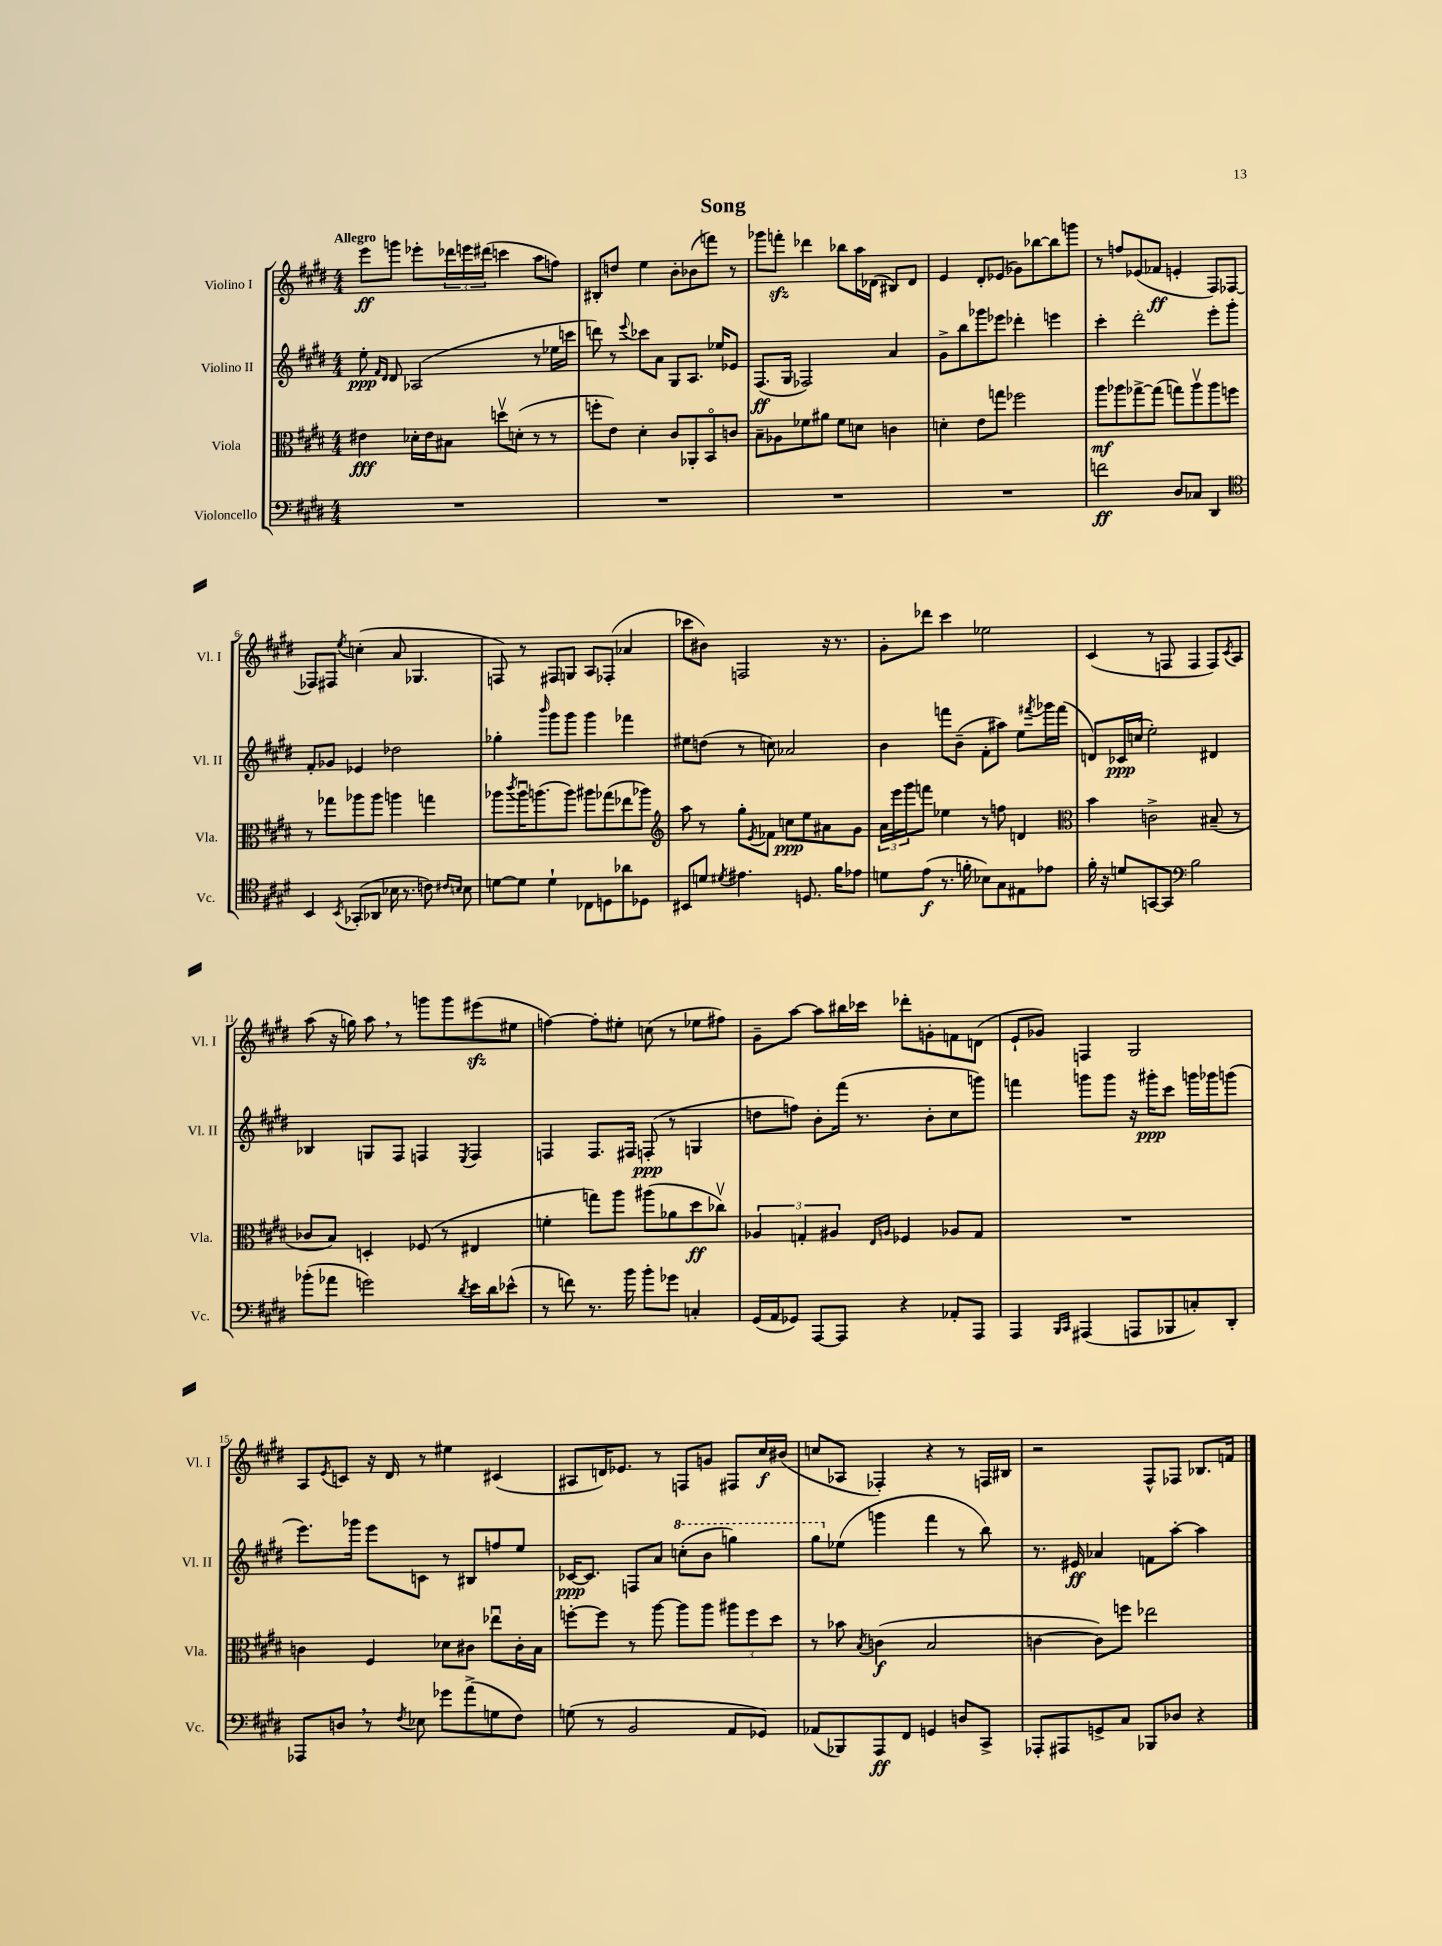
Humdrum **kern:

**kern	**kern	**kern	**kern
*staff4	*staff3	*staff2	*staff1
*clefF4	*clefC3	*clefG2	*clefG2
*k[f#c#g#d#]	*k[f#c#g#d#]	*k[f#c#g#d#]	*k[f#c#g#d#]
*M4/4	*M4/4	*M4/4	*M4/4
1r	4e#\	8ee'\	8eee\L
.	.	16qqf#/LL	.
.	.	16qqd#/JJ	.
.	.	8d#/	8ggg\J
.	16d-'\LL	(2A-/	8eee-'\L
.	16e#\J	.	.
.	8B#\J	.	24ddd-\L
.	.	.	24eee\
.	.	.	(24ddd#\JJ
.	8ddv\L	.	4ccc\
.	(8d'\J	.	.
.	8r	8r	8aa\L
.	8r	16ee-\LL	8ff\J)
.	.	16ccc\JJ	.
=	=	=	=
1r	8ff'\L	8ddd\)	8B#'/L
.	8e\J)	8r	8dd/J
.	.	8qqeee/	.
.	4d#'\	8ccc-\L	4ee\
.	.	8a\J	.
.	8c#/L	8G#/L	8b'\L
.	8AA-'/	8.A/J	(8b-\
.	8BBo/	.	8fff\J)
.	.	16ee-/LK	.
.	8c/J	8e-/J	8r
=	=	=	=
1r	8B~\L	(8.F#/L	8ggg-\L
.	8A-\	.	8fff'\J
.	.	16G#/Jk	.
.	8f-\	2F-/)	4ddd-\
.	8a#\J	.	.
.	8f-\L	.	8bb-\L
.	8d\J	.	16aa\L
.	.	.	(16d-\JJ
.	4c\	4a/	8B#/L)
.	.	.	8d-/J
=	=	=	=
1r	4d'\	8g#^\L	4e/
.	.	8bb\	.
.	8e\L	8ggg-\	8d#'/L
.	8gg\J	8eee-\J	(8e-/J
.	2ff-\	4ddd-'\	8g-\L)
.	.	.	[8bb-\
.	.	4eee\	8bb-\]
.	.	.	8ggg\J
=	=	=	=
2f\	8aa\L	4ccc#'\	8r
.	8aa-\	.	8ff/L
.	[8gg-^\	2ddd#'\	(8e-/
.	(8gg-\]J	.	8f-/J
8D#/L	8gg\L)	.	4e'/
8C-/J	8aa-v\	.	.
4DD#/	8aa-\	8eee'\L	8F#/L)
.	8ff\J	8ggg#'\J	[8F-/J
=	=	=	=
*clefC4	*	*	*
4BB/	8r	8f#'/L	8F-/]L
.	8gg-\L	8g-/J	8F#/J
8qBB/	.	.	8qee/
(8GG-'/L	8aa-\	4e-/	(4cc'\
8AA-/J	8aa-\J	.	.
16B-\	4aa\	2dd-\	8a/
8.r	.	.	.
.	.	.	4.G-/
8c\)	4gg\	.	.
16qqc#/LL	.	.	.
16qqB/JJ	.	.	.
8B\	.	.	.
=	=	=	=
[8d\L	8aa-\L	4gg-'\	8F/)
.	8qccc#/	.	.
8d\]J	16aa-u\K	.	8r
.	(8.aa\	.	.
.	.	16qqbbb/	.
4d`\	.	8ggg#\L	8F#/L
.	8aa\J)	8ggg#\J	8G/J
8C-\L	8aa#\L	4ggg#\	8A/L
8D\	(8gg-\	.	(8F-'/J
8a-\	8ee-\	4fff-\	4a-/
8D-\J	8aa-\J)	.	.
=	=	=	=
*	*clefG2	*	*
8BB#/L	8aa\	8ee#\L	8ccc-\L
8d/J	8r	(8dd\J	8b#\J)
8qd#/	.	.	.
4.e#\	8gg#'\L	8r	2F/
.	8qe/	.	.
.	8f-\J	8cc\)	.
.	8cc\L	2a-/	.
8.D/	8ee\	.	.
.	8a#\	.	16r
16f#\LK	.	.	8.r
8e-\J	8g#\J	.	.
=	=	=	=
8d\L	24a\LL	4b\	8g#'\L
.	24eee\	.	.
.	24ggg#\J	.	.
(8e\J	8fff\J	.	8ddd-\J
8.r	4ee-\	8fff\L	4ccc#\
.	.	(8b~\J	.
16f'\	.	.	.
8B-\L)	8r	8f#'\L	2ee-\
8G#\	8ff\	8aa#\J)	.
8E#\	4d/	8ee\L	.
.	.	8qfff#/	.
8e-\J	.	16ggg-\L	.
.	.	(16fff#\JJ	.
=	=	=	=
*	*clefC3	*	*
16f#'\	4b\	8d/L)	(4c#/
16r	.	.	.
8d/L	.	16c-/L	.
.	.	(16cc/JJ	.
[8GG/	2c^\	2ee'\)	8r
8GG/]J	.	.	8F/
*clefF4	*	*	*
2B\	.	.	4F/
.	(8B#~/	4d#/	8F/L)
.	.	.	8qc#/
.	8r	.	8A/J
=	=	=	=
(8b-'\L	8c-/L	4B-/	(8aa\
8a-\J	8B/J)	.	16r
.	.	.	16gg\)
2g\)	4D'/	8G/L	8aa\
.	.	8F#/J	8r
.	(8F-/	4F/	8ggg\L
.	8r	.	8ggg\
8qd#/	.	8qE/	.
16e\LL	4E#/	4F/	(8eee#\
16d#\J	.	.	.
(8e-^^\J	.	.	8ee#\J
=	=	=	=
8r	4f'\	4F/	[4ff\)
8f\)	.	.	.
8.r	8gg\L)	8.F/L	8ff'\]L
.	8aa\J	.	8ee#'\J
16b\	.	16F#/Jk	.
8b'\L	(8aa#\L	(8F'/	(8cc\
8g-\J	8a-\	8r	8r
4C'/	8dd#\	4G/	8ee-\L
.	8cc-v\J)	.	8ff#\J)
=	=	=	=
(16GG#/LL	6A-/	8dd\L	8g#~\L
16AA/J	.	.	.
8GG-/J)	.	8ff\J)	[8aa\J
.	6G'/	.	.
[8AAA/L	.	8b'\L	8aa\]L
.	6A#/	.	.
8AAA/]J	.	(16fff#\Jk	16bb#\L
.	.	8.r	16ccc-\JJ
.	16qqE/LL	.	.
.	16qqA/JJ	.	.
4r	4F-/	.	8ddd-'\L
.	.	8b'\L	8g'\
8AA-'/L	8A-/L	8cc#\	8f\
8AAA/J	8G/J	8ggg\J)	(8d\J
=	=	=	=
4AAA/	1r	4fff\	8e`/L
.	.	.	8g-/J)
16qqBBB/LL	.	.	.
16qqCC#/JJ	.	.	.
(4AAA#/	.	8ggg\L	4F/
.	.	8ggg\J	.
8AAA/L	.	16r	2G#/
.	.	16ggg#'\LK	.
8BBB-/	.	8ccc#\J	.
8C'/)	.	16ggg\LL	.
.	.	16ggg-\J	.
8DD#'/J	.	(8ggg\J	.
=	=	=	=
8AAA-/L	4c\	8.eee\L)	8A/L
.	.	.	8qe/
8D/J	.	.	8c/J
.	.	16ggg-\Jk	.
8r	4F#/	8eee\L	16r
.	.	.	16d#/
8qF#/	.	.	.
8E-\	.	8c\J	8r
8g-\L	8d-\L	8r	4ee#\
(8a^\	8c#\J	8B#/L	.
8G\	8ee-u\L	8ff/	(4c#/
8F#\J)	16c#'\L	8ee/J	.
.	16B\JJ	.	.
=	=	=	=
(8G\	[8ff'\L	[16c-/LK	8A#/L
.	.	8.c-/]J	.
8r	8ff\]J	.	16d/K)
.	.	.	8.e-/J
2BB/	8r	8F/L	.
.	[8aa\	8a/J	8r
.	8aa\]L	(8ccc'\L	8F/L
.	8aa\J	8bb\J	8g/J
8AA/L	12aa#\L	4ggg\)	8F#/L
.	12ff\	.	.
8GG-/J)	.	.	16cc#/L
.	12dd#\J	.	.
.	.	.	(16b#/JJ
=	=	=	=
(8AA-/L	8r	8ggg#\L	8cc/L
8BBB-/)	8b-\	(8ee-\J	8A-/J
.	8qB/	.	.
8AAA/	(4c\	4ggg\	4F-'/)
8FF#/J	.	.	.
4GG/	2B/	4fff#\	4r
8D/L	.	8r	8r
8CC#^/J	.	8bb\)	16F/LL
.	.	.	16B#/JJ
=	=	=	=
8AAA-'/L	[4c\	8.r	2r
8AAA#/	.	.	.
.	.	16e#/	.
8GG^/	8c\]L)	4a-/	.
8C#/J	8ff\J	.	.
8BBB-/L	2ee-\	8f\L	8F#^^/L
8D-/J	.	[8aa'\J	8F-/J
4r	.	4aa\]	8.B-/L
.	.	.	16f/Jk
==	==	==	==
*-	*-	*-	*-
